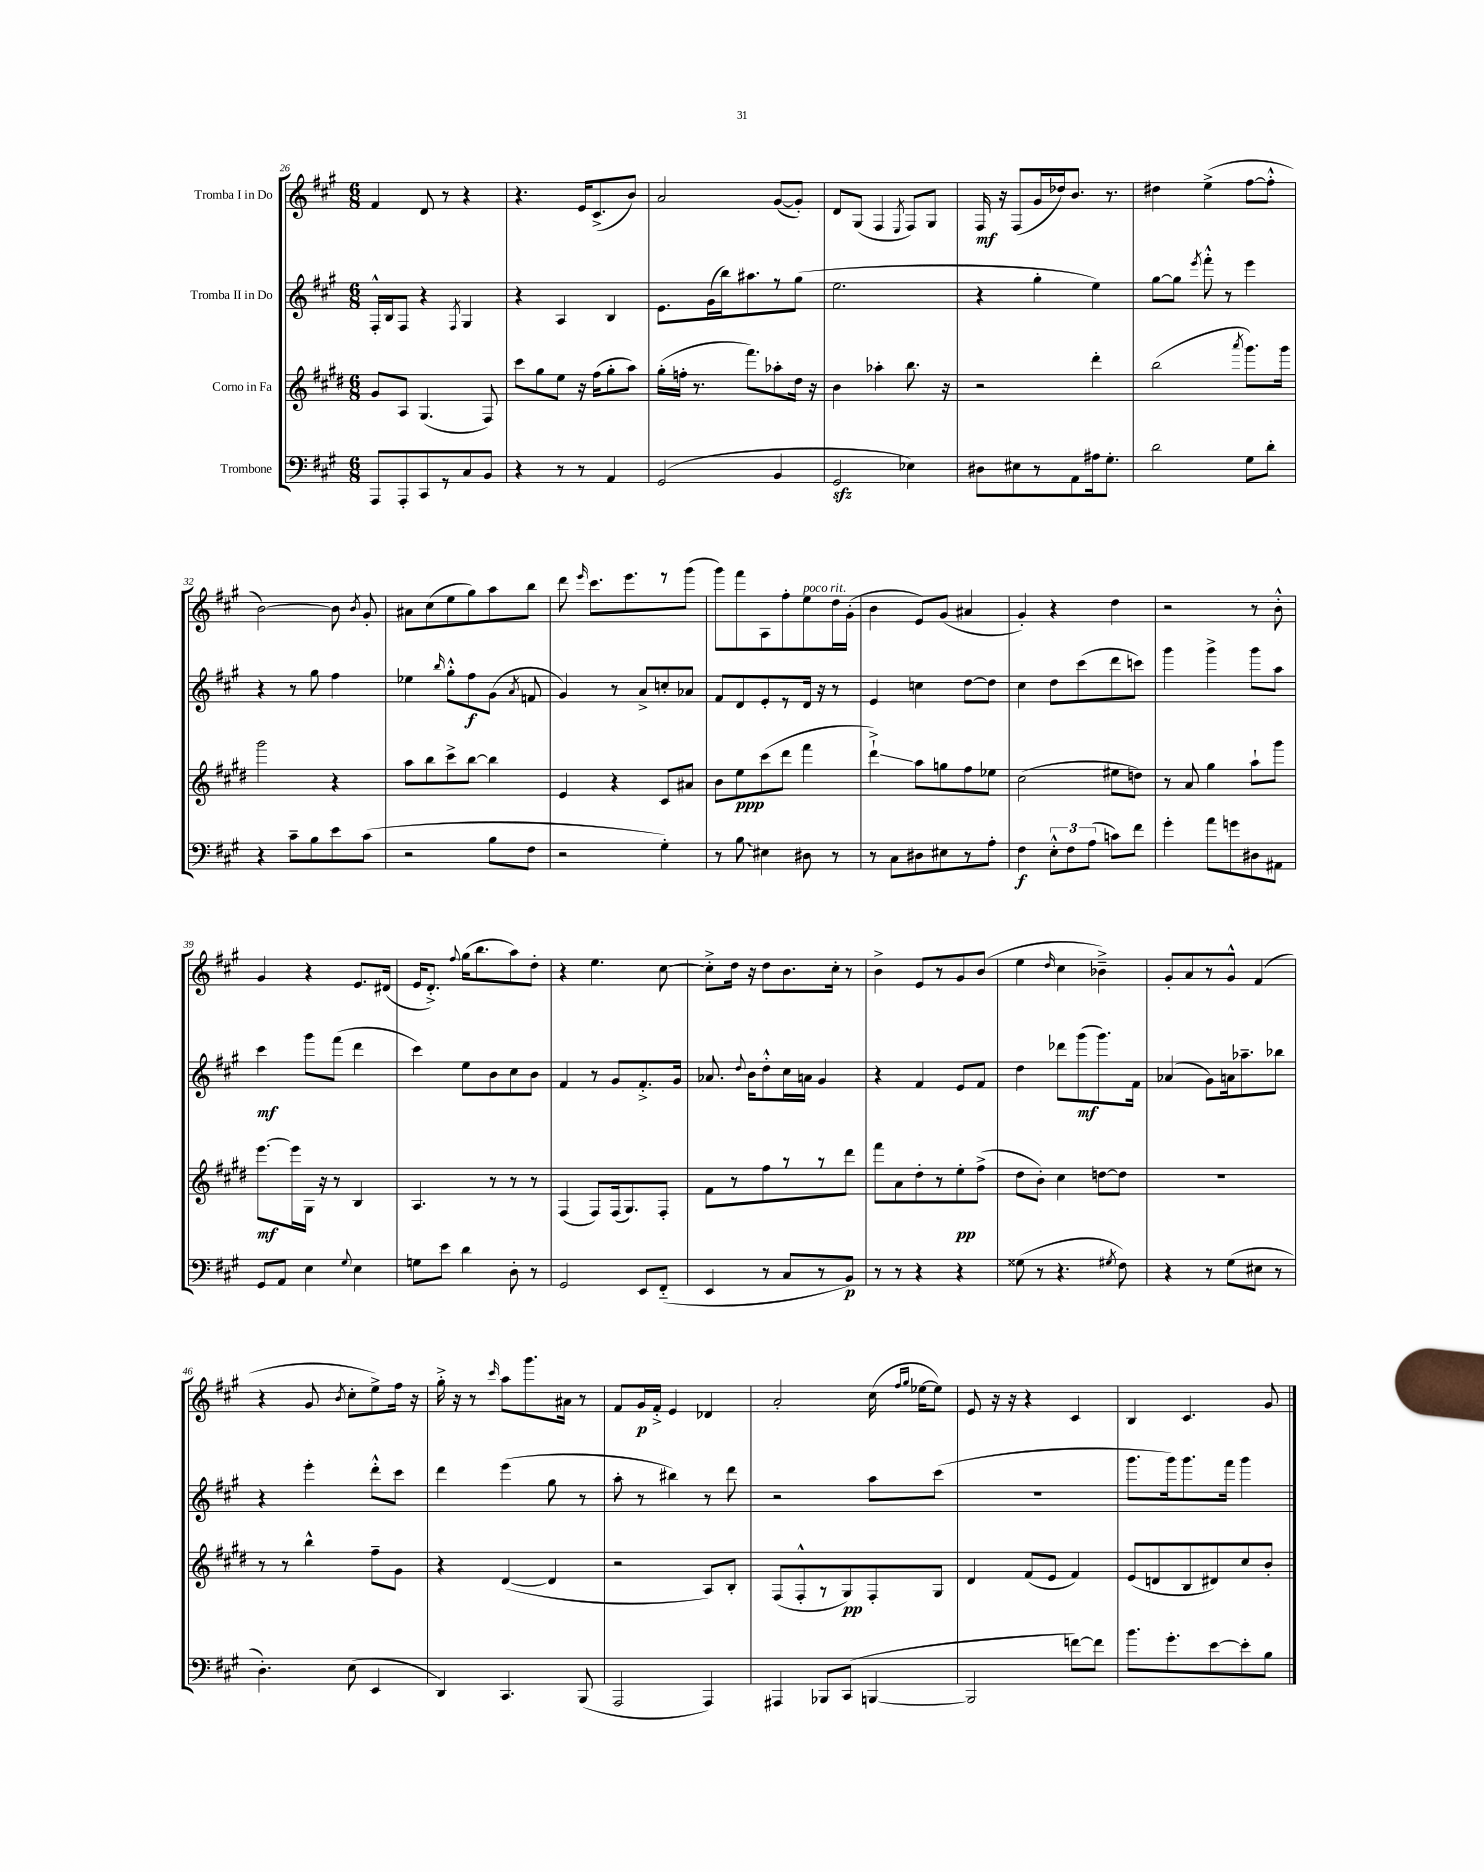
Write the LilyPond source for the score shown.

<<
\new StaffGroup <<
\new Staff = "s0" \with { instrumentName = "Tromba I in Do" } {
    \clef treble \key a \major \numericTimeSignature \time 6/8
    \autoBeamOff fis'4 d'8 r8 r4 |
    r4. e'16[ cis'8.->( b'8]) |
    a'2 gis'8[~( gis'8]-.) |
    d'8[ gis8]( fis4 \acciaccatura { e8 } fis8[) gis8] |
    fis16\mf r16 fis8[( gis'16 des''16) b'8.] r8. |
    dis''4 e''4->( fis''8[~ fis''8]-.-^ |
    b'2~) b'8 \acciaccatura { b'8 } gis'8-. |
    ais'8[ cis''8( e''8 gis''8) a''8 b''8] |
    d'''8 \grace { e'''16 } cis'''8.[ e'''8. r8 gis'''8]( |
    gis'''8[) fis'''8 a8 fis''8-. e''8^\markup { \italic "poco rit." } d''16 gis'16]-.( |
    b'4 e'8[) gis'8]( ais'4 |
    gis'4-.) r4 d''4 |
    r2 r8 b'8-.-^ |
    gis'4 r4 e'8.[ dis'16]( |
    e'16[ d'8.]-.->) \appoggiatura { fis''8 } gis''16[( b''8. a''8) d''8]-. |
    r4 e''4. cis''8~ |
    cis''8[-.-> d''16] r16 d''8[ b'8. cis''16]-. r8 |
    b'4-> e'8[ r8 gis'8 b'8]( |
    e''4 \grace { d''16 } cis''4 bes'4--->) |
    gis'8[-. a'8 r8 gis'8]-^ fis'4( |
    r4 gis'8 \acciaccatura { b'8 } cis''8[-. e''8->) fis''16] r16 |
    gis''16-.-> r16 r8 \grace { cis'''16 } a''8[ gis'''8. ais'16] r8 |
    fis'8[ gis'16\p fis'16]-.-> e'4 des'4 |
    a'2-. cis''16( \grace { fis''16[ gis''16] } ees''16[~ ees''8]) |
    e'8 r16 r16 r4 cis'4 |
    b4 cis'4. gis'8 \bar "|." |
}
\new Staff = "s1" \with { instrumentName = "Tromba II in Do" } {
    \clef treble \key a \major \numericTimeSignature \time 6/8
    \autoBeamOff fis16[-.-^ b16 fis8] r4 \acciaccatura { fis8 } gis4 |
    r4 a4 b4 |
    e'8.[ gis'16( b''16) ais''8. r8 gis''8]( |
    e''2. |
    r4 gis''4-. e''4) |
    gis''8[~ gis''8] \acciaccatura { e'''8 } fis'''8-.-^ r8 e'''4 |
    r4 r8 gis''8 fis''4 |
    ees''4 \grace { b''16 } gis''8[-.-^ fis''8\f gis'8]( \acciaccatura { a'8 } f'8 |
    gis'4) r8 a'8[-> c''8-. aes'8] |
    fis'8[ d'8 e'8-. r8 d'16] r16 r8 |
    e'4 c''4 d''8[~ d''8] |
    cis''4 d''8[ cis'''8( d'''8 c'''8]) |
    gis'''4 gis'''4-> gis'''8[ a''8] |
    cis'''4\mf gis'''8[ fis'''8]( d'''4 |
    cis'''4) e''8[ b'8 cis''8 b'8] |
    fis'4 r8 gis'8[ fis'8.-.-> gis'16] |
    aes'8. \appoggiatura { d''8 } b'16[ d''8-.-^ cis''16 a'16] gis'4 |
    r4 fis'4 e'8[ fis'8] |
    d''4 des'''8[ gis'''8\mf( gis'''8.) fis'16] |
    aes'4( gis'8[) a'16 aes''8.-- bes''8] |
    r4 e'''4-. d'''8[-.-^ cis'''8] |
    d'''4 e'''4( gis''8 r8 |
    a''8-. r8 bis''4) r8 d'''8 |
    r2 a''8[ cis'''8]( |
    R2. |
    gis'''8.[ gis'''16) gis'''8. fis'''16] gis'''4 \bar "|." |
}
\new Staff = "s2" \with { instrumentName = "Corno in Fa" } {
    \clef treble \key e \major \numericTimeSignature \time 6/8
    \autoBeamOff gis'8[ a8] gis4.( fis8) |
    cis'''8[ gis''8 e''8] r16 fis''16[( gis''8-. a''8]) |
    gis''16[-.( f''16]-. r8. fis'''8.[) aes''8-. dis''16] r16 |
    b'4 aes''4-. b''8. r16 |
    r2 dis'''4-. |
    b''2( \acciaccatura { a'''8 } gis'''8.[) gis'''16] |
    gis'''2 r4 |
    a''8[ b''8 cis'''8-> b''8]~ b''4 |
    e'4 r4 cis'8[ ais'8] |
    b'8[ e''8\ppp cis'''8( dis'''8] fis'''4 |
    dis'''4-!->\glissando) a''8[ g''8 fis''8 ees''8] |
    cis''2( eis''8[ d''8]) |
    r8 a'8 gis''4 a''8[-! gis'''8] |
    e'''8.[~\mf e'''16 gis16] r16 r8 b4 |
    a4. r8 r8 r8 |
    fis4( fis8[) fis16( gis8.) fis8]-. |
    fis'8[ r8 fis''8 r8 r8 dis'''8] |
    fis'''8[ a'8 dis''8-. r8 e''8-.\pp fis''8]->( |
    dis''8[ b'8]-.) cis''4 d''8[~ d''8] |
    R2. |
    r8 r8 b''4-^ fis''8[-- gis'8] |
    r4 dis'4~( dis'4 |
    r2 a8[) b8]-. |
    fis8[( fis8-.-^ r8 gis8\pp) fis8-. gis8] |
    dis'4 fis'8[( e'8] fis'4) |
    e'8[( d'8 b8 dis'8) cis''8 b'8]-. \bar "|." |
}
\new Staff = "s3" \with { instrumentName = "Trombone" } {
    \clef bass \key a \major \numericTimeSignature \time 6/8
    \autoBeamOff a,,8[ a,,8-. cis,8 r8 cis8 b,8] |
    r4 r8 r8 a,4 |
    gis,2( b,4 |
    gis,2\sfz ees4) |
    dis8[ eis8 r8 a,8 ais16 gis8.]-. |
    d'2 gis8[ d'8]-. |
    r4 cis'8[-- b8 e'8 cis'8]( |
    r2 b8[ fis8] |
    r2 gis4-.) |
    r8 \once \override Glissando.style = #'zigzag b8\glissando eis4 dis8 r8 |
    r8 cis8[ dis8 eis8 r8 a8]-. |
    fis4\f \tuplet 3/2 { e8[-.-^ fis8 a8]( } c'8[) fis'8] |
    gis'4-. a'8[ g'8 dis8 ais,8] |
    gis,8[ a,8] e4 \appoggiatura { gis8 } e4 |
    g8[ e'8] d'4 d8-. r8 |
    gis,2 e,8[ fis,8]-_( |
    e,4 r8 cis8[ r8 b,8]\p) |
    r8 r8 r4 r4 |
    gisis8( r8 r4. \acciaccatura { gis8 } fis8) |
    r4 r8 gis8[( eis8] r8 |
    d4.-.) e8( e,4 |
    d,4) cis,4. b,,8( |
    a,,2 a,,4) |
    ais,,4 bes,,8[ cis,8]( b,,4~ |
    b,,2 f'8[~) f'8] |
    b'8.[ gis'8.-. e'8~ e'8-. b8] \bar "|." |
}
>>
>>
\layout { \context { \Score currentBarNumber = #26 } }
